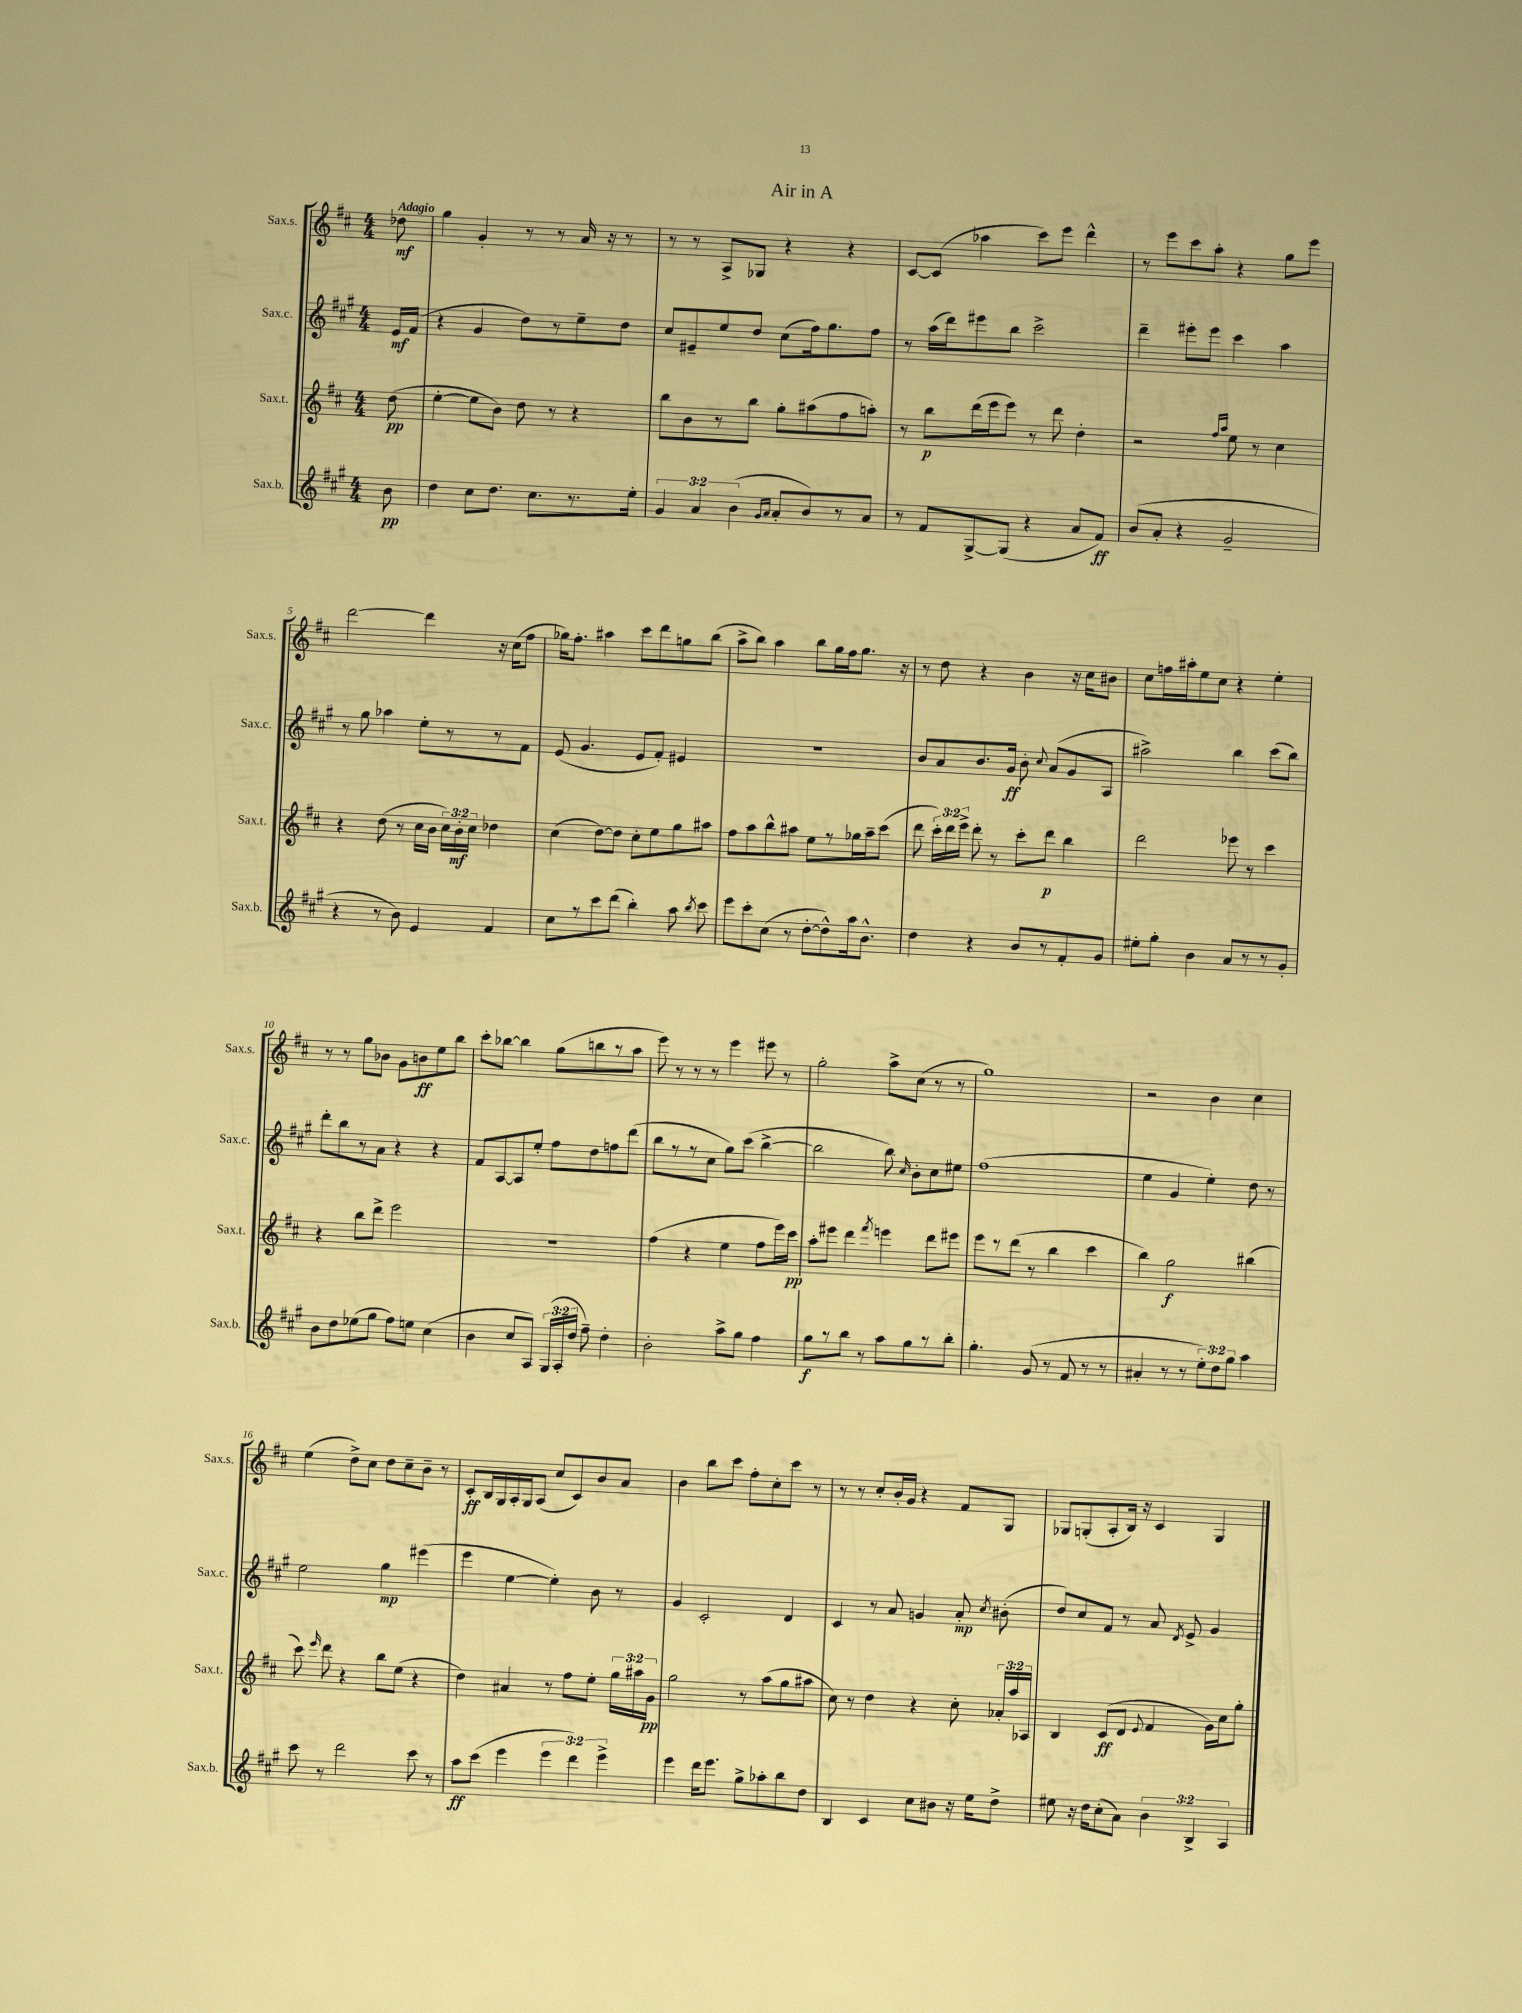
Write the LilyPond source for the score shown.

\header { title = "Air in A" }
<<
\new StaffGroup <<
\new Staff = "s0" \with { instrumentName = "Sax.s." shortInstrumentName = "Sax.s." } {
    \clef treble \key d \major \numericTimeSignature \time 4/4 \partial 8 \tempo "Adagio"
    \autoBeamOff des''8\mf |
    g''4 g'4-. r8 r8 a'16 r16 r8 |
    r8 r8 a8[-> ges8] r4 r4 |
    cis'8[~ cis'8]( aes''4 cis'''8[) e'''8] d'''4-^ |
    r8 e'''8[ cis'''8 a''8]-. r4 g''8[ e'''8] |
    d'''2~ d'''4 r16 cis''16[( fis''8] |
    ges''16[) fis''8.]-. ais''4 cis'''8[ d'''8 g''8 b''8]( |
    a''8[-> b''8]) a''4 b''8[ g''16 fis''16 g''8.] r16 |
    r8 d''8 r4 b'4 r16 cis''16[ bis'8] |
    cis''8[ f''16 ais''16-. e''8 cis''8] r4 e''4-. |
    r8 r8 g''8[ bes'8] g'8[ b'8\ff e''8 b''8] |
    cis'''8[-. bes''8]~ bes''4 g''8[( b''8 r8 a''8] |
    e'''8) r8 r8 r8 e'''4 eis'''8 r8 |
    g''2-. a''8[-> cis''8]( r8 r8 |
    g''1) |
    r2 b'4 cis''4 |
    e''4( d''8[->) cis''8] d''8[ cis''8-- b'8]-- r8 |
    cis'8[-.\ff b16 g16 a16-. g16 a8]( cis''8[ cis'8) b'8 a'8] |
    b'4 b''8[ cis'''8] fis''8[-. cis''8-. cis'''8] r8 |
    r8 r8 cis''8[-. b'16-. g'16] r4 fis'8[ g8] |
    ges8[ g8-.( a8-. b16]) r16 cis'4 g4 \bar "|." |
}
\new Staff = "s1" \with { instrumentName = "Sax.c." shortInstrumentName = "Sax.c." } {
    \clef treble \key a \major \numericTimeSignature \time 4/4 \partial 8
    \autoBeamOff e'16[\mf fis'16]( |
    r4 gis'4 d''8[) r8 e''8-- d''8] |
    cis''8[ eis'8-- e''8 d''8] cis''8[( fis''16) gis''8. fis''8] |
    r8 a''16[( d'''16) eis'''8 b''8] cis'''2-> |
    d'''4-- eis'''8[-. eis'''8] cis'''4 a''4 |
    r8 gis''8 aes''4 e''8[-. r8 r8 fis'8] |
    e'8( gis'4. e'8[ fis'8]-.) eis'4 |
    R1 |
    b'8[ a'8 b'8. gis'16]\ff b'8-. \appoggiatura { cis''8 } a'8[( gis'8 a8] |
    ais''2->) b''4 cis'''8[( b''8]) |
    d'''8[-. b''8 r8 a'8] r4 r4 |
    fis'8[ a8~ a8 e''8]-. fis''8[ d''8 f''8 d'''8]( |
    b''8[ r8 r8 cis''8] gis''8[) cis'''8]( b''4~-> |
    b''2 b''8) \grace { cis''16 } b'8[-. cis''8 eis''8] |
    fis''1( |
    e''4 gis'4 e''4-.) d''8 r8 |
    e''2 gis''4\mp eis'''4( |
    e'''4 e''4~ e''4-.) b'8 r8 |
    gis'4 cis'2-. d'4 |
    cis'4 r8 a'8 g'4 a'8-.\mp \acciaccatura { cis''8 } bis'8-.( |
    d''8[) cis''8 fis'8] r8 a'8 \acciaccatura { d'8 } e'8-> gis'4 \bar "|." |
}
\new Staff = "s2" \with { instrumentName = "Sax.t." shortInstrumentName = "Sax.t." } {
    \clef treble \key d \major \numericTimeSignature \time 4/4 \override Staff.TupletNumber.text = #tuplet-number::calc-fraction-text \partial 8
    \autoBeamOff d''8\pp( |
    e''4~-. e''8[ b'8]) d''8 r8 r4 |
    b''8[ b'8 r8 b''8] g''8[-. ais''8( fis''8 a''8]-.) |
    r8 b''8[\p d'''16( e'''16 e'''8]) r8 d'''8 d''4-. |
    r2 \grace { fis''16[ a''16] } e''8 r8 cis''4 |
    r4 d''8( r8 cis''16[ b'16] \tuplet 3/2 { cis''16[) b'16-.\mf cis''16] } des''4 |
    cis''4( d''8[~) d''8] cis''8[-. e''8 g''8 ais''8] |
    fis''8[ a''8 b''8-^ ais''8] e''8[ r8 ges''16 ais''16-- cis'''8]( |
    d'''8 \tuplet 3/2 { cis'''16[-.) d'''16 e'''16]-> } d'''8-. r8 cis'''8[-. d'''8]\p b''4 |
    d'''2 ees'''8 r8 cis'''4 |
    r4 b''8[ d'''8]-> e'''2 |
    r1 |
    fis''4( r4 e''4 fis''8[ e'''16) cis'''16]\pp |
    a''8[-. eis'''8] d'''4 \acciaccatura { fis'''8 } e'''4 d'''8[ eis'''8] |
    e'''8[ r8 d'''8]( r8 b''4 cis'''4 |
    b''4) g''2\f bis''4( |
    cis'''8) \grace { e'''16 } d'''8 r4 b''8[ e''8]( r4 |
    d''4) ais'4 r8 fis''8[ e''8]-. \tuplet 3/2 { g''16[ ais''16 g'16]\pp } |
    g''2 r8 a''8[( g''8 ais''8] |
    cis''8) r8 d''4 r4 cis''8-. \tuplet 3/2 { aes'16[-. a''16 aes16] } |
    b4 cis'8[\ff( d'8] \appoggiatura { e'8 } fis'4 g'16[) cis''16 g''8]-. \bar "|." |
}
\new Staff = "s3" \with { instrumentName = "Sax.b." shortInstrumentName = "Sax.b." } {
    \clef treble \key a \major \numericTimeSignature \time 4/4 \override Staff.TupletNumber.text = #tuplet-number::calc-fraction-text \partial 8
    \autoBeamOff b'8\pp |
    d''4 cis''8[ d''8.] cis''8.[ r8. e''16]-. |
    \tuplet 3/2 { gis'4 a'4 b'4( } \grace { gis'16[ a'16] } a'8[-. b'8) r8 a'8] |
    r8 fis'8[ gis8~-> gis8]( r4 a'8[ fis'8]\ff) |
    b'8[( a'8]-. r4 gis'2-- |
    r4 r8 b'8) e'4 fis'4 |
    cis''8[ r8 cis'''8 d'''8]( b''4-.) a''8 \acciaccatura { b''8 } cis'''8 |
    e'''8[ cis'''8-. cis''8]( r8 d''8[~-. d''8-^) a''16 b'8.]-^ |
    d''4 r4 b'8[ r8 fis'8-. gis'8] |
    eis''8[-. gis''8]-. b'4 a'8[ r8 r8 gis'8]-. |
    b'8[ d''8 ees''8( gis''8] fis''8[) e''8] cis''4( |
    b'4 cis''8[ a8]) \tuplet 3/2 { gis16[( a16-. d''16] } fis''8--) d''4-. |
    b'2-. a''8[-> gis''8] fis''4 |
    gis''8[\f r8 b''8] r8 a''8[ gis''8 r8 b''8]-. |
    gis''4.-. gis'8( r8 fis'8 r8 r8 |
    ais'4-. r8 r8 \tuplet 3/2 { e''8[-.) d''8 gis''8] } a''4 |
    cis'''8 r8 d'''2 cis'''8 r8 |
    a''8[\ff cis'''8]( e'''4 \tuplet 3/2 { e'''4 d'''4) e'''4-> } |
    e'''4 d'''16[ e'''8.] gis''8[-> aes''8-. b''8 d''8] |
    b4 cis'4 cis''8[ bis'8] r16 e''16[ d''8]-> |
    eis''8 r16 d''16[ cis''8-.( a'8]) \tuplet 3/2 { b'4 b4-> a4 } \bar "|." |
}
>>
>>
